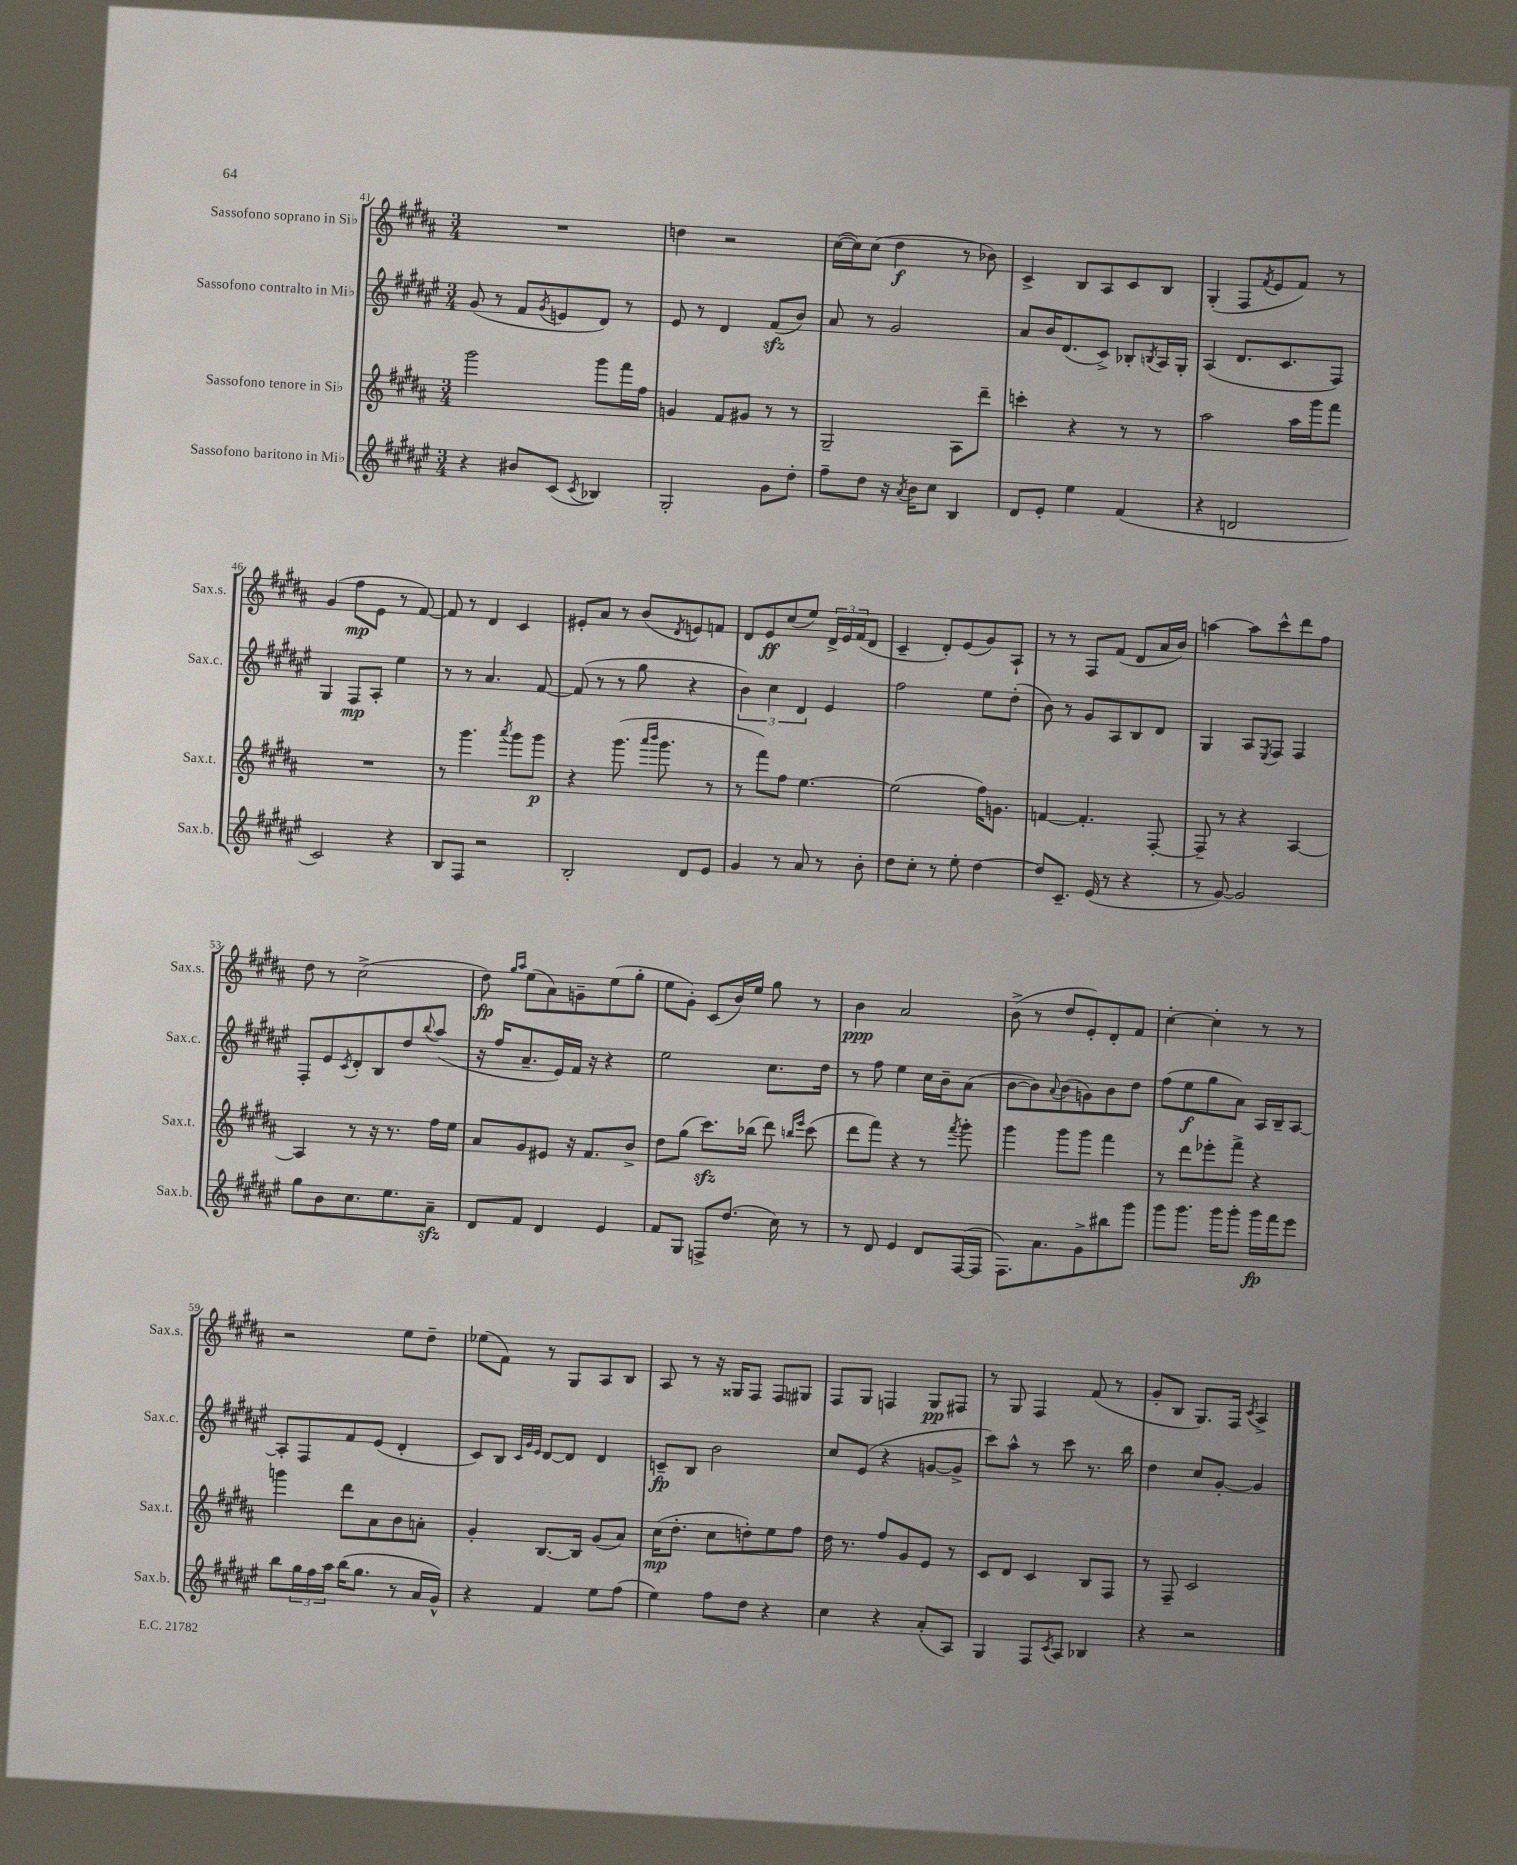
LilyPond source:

<<
\new StaffGroup <<
\new Staff = "s0" \with { instrumentName = "Sassofono soprano in Sib" shortInstrumentName = "Sax.s." } {
    \clef treble \key b \major \numericTimeSignature \time 3/4
    R2. |
    d''4 r2 |
    cis''16~( cis''16) cis''8( dis''4\f r8 bes'8) |
    cis'4-> b8 ais8 cis'8 b8 |
    gis4-.( fis8 \acciaccatura { fis'8 } e'8 fis'8) r8 |
    gis'4( fis''8\mp e'8 r8 fis'8~) |
    fis'8 r8 dis'4 cis'4 |
    eis'8-. ais'8 r8 b'8( \acciaccatura { dis'8 } e'8) f'8 |
    dis'8 e'8\ff cis''8( e''8) \tuplet 3/2 { dis'16-> e'16 fis'16( } dis'8 |
    cis'4-- dis'8-.) e'8( gis'8) ais8-! |
    r8 r8 fis8 fis'8( dis'8 ais'16 b'16) |
    a''4~ a''8 cis'''8-^ dis'''8 fis''8 |
    dis''8 r8 cis''2->( |
    dis''8\fp) \grace { gis''16 ais''16 } e''8( ais'8) g'8-- e''8( gis''8-. |
    e''8 gis'8-.) cis'8( b'16) e''16 gis''8 r8 |
    b'4\ppp ais'2 |
    b'8->( r8 dis''8 e'8-.) dis'8-. fis'8 |
    cis''4~-. cis''4-. r8 r8 |
    r2 e''8 dis''8-- |
    ees''8( fis'8) r8 gis8 ais8 b8 |
    ais8 r8 r16 gisis16 fis8 fis8 gis8 |
    fis8 gis8 f4 gis8\pp fis8 |
    r8 gis8 fis4 fis'8( r8 |
    gis'8-. b8 gis8.) fis16 \acciaccatura { cis'8 } ais4-> \bar "|." |
}
\new Staff = "s1" \with { instrumentName = "Sassofono contralto in Mib" shortInstrumentName = "Sax.c." } {
    \clef treble \key fis \major \numericTimeSignature \time 3/4
    gis'8( r8 fis'8 \acciaccatura { gis'8 } e'8 dis'8) r8 |
    eis'8 r8 dis'4 fis'8\sfz( b'8) |
    ais'8 r8 gis'2 |
    ais'8 b'16 dis'8.( cis'8->) bes8-. \acciaccatura { b8 } ais16 gis16-. |
    ais4( dis'8. cis'8. fis8) |
    gis4 fis8\mp ais8-. eis''4 |
    r8 r8 ais'4. fis'8~ |
    fis'8( r8 r8 gis''8 r4 |
    \tuplet 3/2 { b'4) cis''4 dis'4 } eis'4 |
    fis''2 eis''8 dis''8-.( |
    b'8) r8 gis'8 ais8 b8 dis'8 |
    gis4 ais8 \acciaccatura { eis8 } fis8 fis4 |
    fis8-. eis'8 \acciaccatura { cis'8 } dis'8-. b8 dis''8 \appoggiatura { b''8 } ais''8( |
    r16 fis''16 ais'8.-- eis'16) fis'16 r16 r4 |
    eis''2 cis''8. dis''16 |
    r8 fis''8 eis''4 cis''16 b'16-- ais'8( |
    b'8~ b'8) \appoggiatura { ais'8 } b'8( g'8) b'8 dis''8 |
    fis''8( eis''8\f gis''8 ais'8) ais16 b16-- ais8~ |
    ais8-. fis8 fis'8 eis'8( dis'4-. |
    cis'8) b8 \grace { cis'32 gis'32 eis'32 } dis'8~ dis'8 dis'4 |
    c'8--\fp b8 b'2 |
    cis''8 eis'8( r4 g'8~ g'8-> |
    cis'''8) ais''8-^ r8 cis'''8 r8. b''16 |
    dis''4 cis''8 gis'8~-. gis'4 \bar "|." |
}
\new Staff = "s2" \with { instrumentName = "Sassofono tenore in Sib" shortInstrumentName = "Sax.t." } {
    \clef treble \key b \major \numericTimeSignature \time 3/4
    gis'''2 gis'''8 fis'''16 fis''16 |
    g'4 fis'8 gis'8 r8 r8 |
    gis2-- ais8 dis'''8-- |
    c'''4-. r4 r8 r8 |
    ais''2 ais''16 gis'''16 fis'''8 |
    R2. |
    r8 gis'''4. \acciaccatura { ais'''8 } gis'''8 gis'''8\p |
    r4 gis'''8.( \grace { ais'''16 b'''16 } gis'''8. r8 |
    r8 fis'''8) fis''8 e''4.~ |
    e''2( fis''16) g'8. |
    f'4~ f'4.-. fis8~-. |
    fis8-- r8 r4 ais4~ |
    ais4 r8 r16 r8. fis''16 e''16 |
    ais'8 gis'8 eis'8 r16 fis'8. b'8-> |
    dis''8 gis''8( cis'''8.\sfz) bes''16( dis'''8) \grace { b''16 e'''16 } cis'''8( |
    dis'''8 fis'''8) r4 r8 \acciaccatura { fis'''8 } gis'''8-. |
    gis'''4 gis'''8 gis'''8 fis'''4 |
    r8 dis'''8 ees'''8-. fis'''8-> r4 |
    g'''4 dis'''8 ais'8 b'8 a'8-. |
    gis'4-. b8.~ b16 gis'8( ais'8) |
    cis''16\mp( dis''8.-. cis''8 d''8-.) e''8 fis''8 |
    dis''16 r8. fis''8 gis'8 e'8 r8 |
    cis'8 dis'8 cis'4 b8 fis8 |
    r8 fis8-- cis'2 \bar "|." |
}
\new Staff = "s3" \with { instrumentName = "Sassofono baritono in Mib" shortInstrumentName = "Sax.b." } {
    \clef treble \key fis \major \numericTimeSignature \time 3/4
    r4 bis'8 cis'8( \acciaccatura { cis'8 } bes4) |
    gis2-. gis'8 dis''8-. |
    fis''8-- dis''8 r16 \acciaccatura { ais'8 } b'16 cis''8 b4 |
    dis'8 eis'8-. eis''4 fis'4( |
    r4 d'2 |
    cis'2) r4 |
    b8 fis8 r2 |
    b2-. dis'8 eis'8 |
    gis'4 r8 ais'8 r8 b'8-. |
    dis''8 cis''8-. r8 eis''8-. dis''4~ |
    dis''8 cis'8.-- eis'16( r8 r4 |
    r8 gis'8~) gis'2 |
    gis''8 b'8 cis''8. eis''8. ais'8--\sfz |
    dis'8 fis'8 dis'4 eis'4 |
    fis'8 gis8 f8-> dis''8.( cis''16) r8 |
    r8 dis'8 eis'4 dis'8 fis16~( fis16 |
    fis8.) ais'8. gis'8-> bis''8 gis'''8 |
    gis'''8 gis'''8. gis'''16 gis'''8-. gis'''16\fp fis'''16 eis'''8 |
    b''8 \tuplet 3/2 { gis''16 fis''16 ais''16 } b''16( gis''8. r8 ais'16 gis'16-^) |
    r4 fis'4 eis''8 fis''8( |
    eis''4) fis''8 dis''8 r4 |
    cis''4 r4 ais'8-.( ais8) |
    gis4 fis8 \acciaccatura { cis'8 } ais8 bes4 |
    r4 r2 \bar "|." |
}
>>
>>
\layout { \context { \Score currentBarNumber = #41 } }
